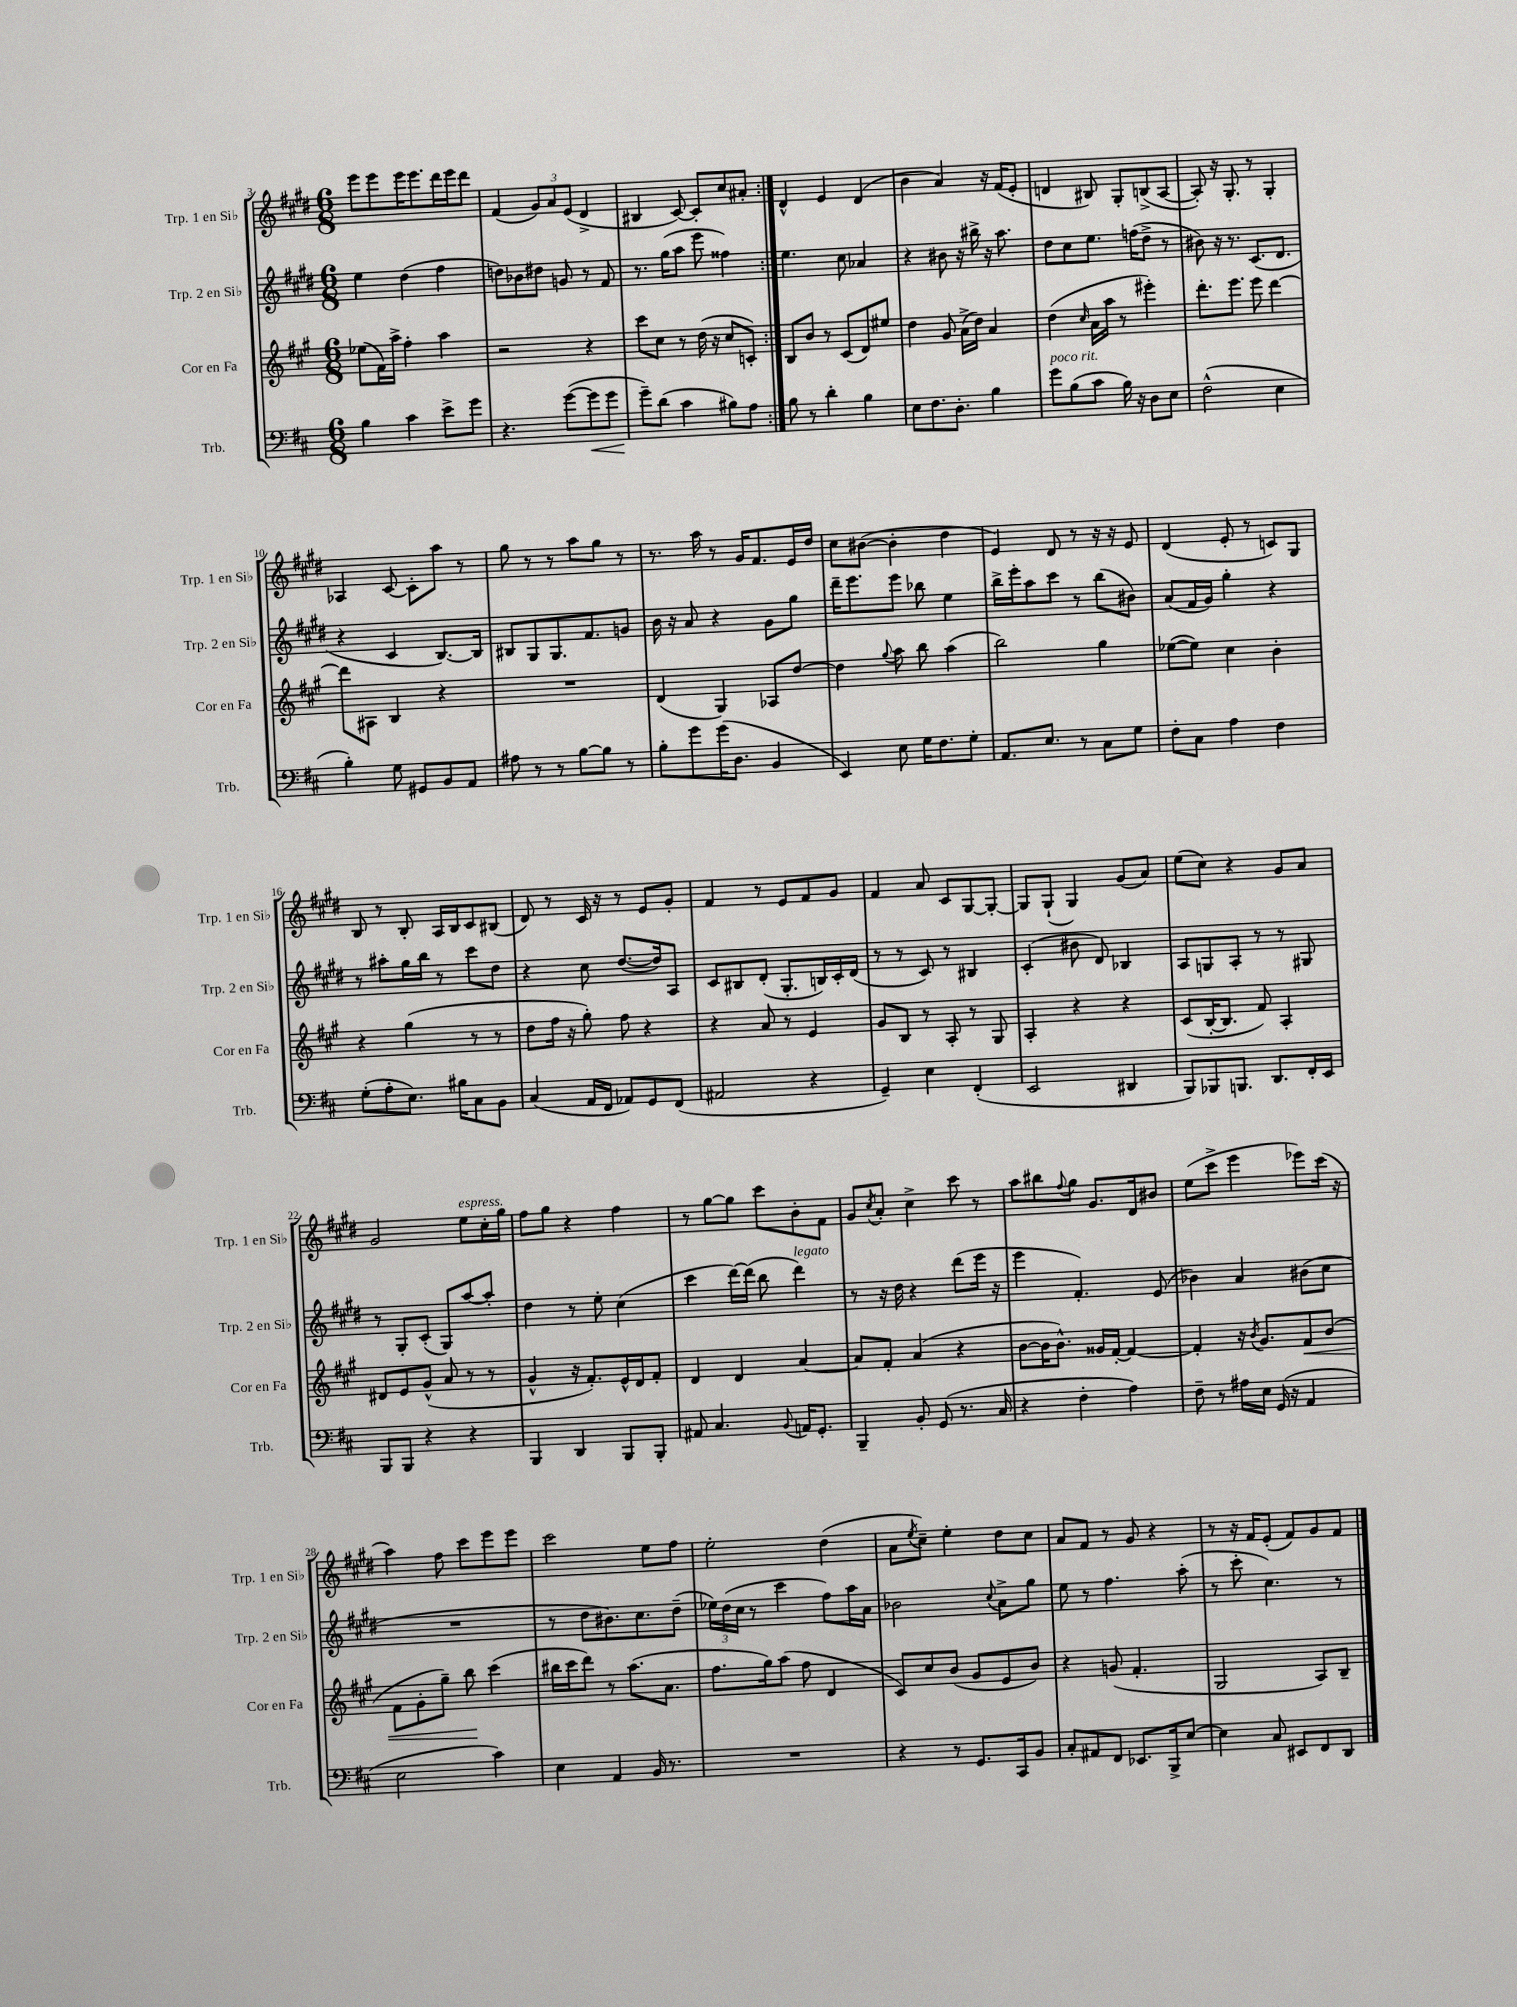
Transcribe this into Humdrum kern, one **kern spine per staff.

**kern	**kern	**kern	**kern
*staff4	*staff3	*staff2	*staff1
*clefF4	*clefG2	*clefG2	*clefG2
*k[f#c#]	*k[f#c#g#]	*k[f#c#g#d#]	*k[f#c#g#d#]
*M6/8	*M6/8	*M6/8	*M6/8
4B\	(8ee-\L	4ee\	8eee\L
.	16f#\L)	.	8eee\
.	16aa^\JJ	.	.
4c#\	4ff#'\	(4dd#\	16eee\K
.	.	.	8.eee\
8e^\L	4aa\	4ff#\	16ddd#\L
.	.	.	16eee\J
8g\J	.	.	8ddd#\J
=	=	=	=
4.r	2r	8dd\L)	(4f#/
.	.	8b-\	.
.	.	8dd#\J	12g#/L)
.	.	.	12a/
([8g\L	.	8g/	.
.	.	.	(12e/J
8g\]	4r	8r	4d#^/
8g\J	.	8f#/	.
=	=	=	=
8g~\L)	8ccc#\L	8.r	4B#/
(8d\J	8cc#\J	.	.
.	.	(16gg#\LK	.
4c#\	8r	8aa\J	[8c#/)
.	(16dd\	8eee\	8c#'/]L
.	16r	.	.
8B#\L)	8cc#/L	4ff##\)	8cc#/
8A\J	8c'/J)	.	8a#'/J
=:|!	=:|!	=:|!	=:|!
8B\	8B/L	4.ee\	4d#^^/
8r	8b/J	.	.
4d'\	8r	.	4e/
.	(8c#/L	8cc#\	.
4B\	8d/)	4a-/	(4d#/
.	8ee#/J	.	.
=	=	=	=
8E\L	4dd\	4r	4b\
8.F#\	.	.	.
.	8g#/	8b#\	4a/)
8.D'\J	.	.	.
.	(16a^\LL	16r	.
.	16dd\JJ)	16bb#^\	.
4B\	4a/	16r	16r
.	.	8.aa\	(16f#/LK
.	.	.	8e'/J
=	=	=	=
8g\L	(4dd\	8dd#\L	4d/
(8B\	.	8cc#\	.
.	16qqcc#/	.	.
8c#\J	16a\LL	8.ee\J	8B#/)
.	16aa\JJ	.	.
16B\)	8r	.	8G#'/L
16r	.	(16ff\LK	.
8D\L	4eee#'\)	8dd#^\J	(8B^/
8E\J	.	8r	[8A/J
=	=	=	=
(2F#^^\	8.ddd'\L	8b#\)	8A'/])
.	.	16r	16r
.	8.eee\J	8.r	8.G#'/
.	8eee\	(8.c#/L	8r
4E\	[4ddd\	.	4G#'/
.	.	8.d#/J	.
=	=	=	=
4B'\)	8ddd\]L	4r	4A-/
.	8A#\J	.	.
8G\	4B/	4c#/	[8c#/
8GG#/L	.	.	8c#'\]L
8BB/	4r	[8.B/L)	8aa\J
8AA/J	.	.	8r
.	.	16B/]Jk	.
=	=	=	=
8A#\	2.r	8B#/L	8gg#\
8r	.	8G#/	8r
8r	.	8.G#/	8r
[8B\L	.	.	8aa\L
.	.	8.f#/	.
8B\]J	.	.	8gg#\J
8r	.	8g/J	8r
=	=	=	=
8B'\L	(4d/	16b\	8.r
.	.	16r	.
8g\	.	8a/	.
.	.	.	16aa\
(16g\K	4G#/)	4r	8r
8.D\J	.	.	.
.	.	.	16g#/LK
.	.	.	8.f#/
4BB/	8A-/L	8g#\L	.
.	[8dd/J	8gg#\J	16e/L
.	.	.	16dd#/JJ
=	=	=	=
4EE/)	4dd\]	16ddd#~\LK	8cc#\L
.	.	8.eee\	.
.	.	.	([8b#\J
.	8qqgg#/	.	.
8E\	8aa\	8eee\J	4b#'\]
16G\LK	8bb\	8bb-\	.
8.F#\	.	.	.
.	(4aa\	4ee\	4dd#\
8G'\J	.	.	.
=	=	=	=
8.AA/L	2bb\)	16bb^\LL	4e/)
.	.	16eee'\J	.
.	.	8aa\	.
8.E/J	.	.	.
.	.	8ccc#\J	8d#/
8r	.	8r	8r
8C#\L	4gg#\	(8bb\L	16r
.	.	.	16r
8G\J	.	8b#\J)	8e/
=	=	=	=
8F#'\L	([8ee-\L	(8a/L	(4d#/
8C#\J	8ee-\]J)	16f#/L	.
.	.	16g#/JJ)	.
4A\	4cc#\	4gg#'\	8e'/
.	.	.	8r
4F#\	4b'\	4r	8c/L)
.	.	.	8G#/J
=	=	=	=
(8G'\L	4r	8r	8B/
8A'\	.	8aa#'\L	8r
8.E\J)	(4gg#\	16gg#\L	8B'/
.	.	16bb\JJ	.
.	.	8r	16A/LL
16B#\LK	.	.	16B/J
8C#\	8r	8ccc#\L	8c#/
8BB\J	8r	8dd#\J	(8B#/J
=	=	=	=
(4C#/	8dd\L	4r	8d#/)
.	16ff#\Jk	.	8r
.	16r	.	.
16AA/LL	8gg#'\)	8cc#\	16c#/
16FF#/JJ	.	.	16r
8AA-/L)	8ff#\	([8.dd#/L	8r
8GG/	4r	.	8e/L
.	.	16dd#/]k)	.
(8FF#/J	.	8A/J	8g#'/J
=	=	=	=
2AA#/	4r	8c#/L	4f#/
.	.	8B#/	.
.	8a/	(8d#'/J	8r
.	8r	8.G#'/L	8e/L
4r	4e/	.	8f#/
.	.	16B/L)	.
.	.	16c#'/	8g#/J
.	.	(16d#/JJ	.
=	=	=	=
4GG~/)	8g#/L	8r	4f#/
.	8B/J	8r	.
4E\	8r	8c#/)	8a/
.	8A'/	8r	8c#/L
(4FF#'/	8r	4B#/	[8G#/
.	8G#/	.	8G#'/_J
=	=	=	=
2EE/	4A'/	(4c#'/	8G#/]L
.	.	.	(8G#`/J
.	4r	8b#\	4G#/)
.	.	8d#/)	.
4DD#/	4r	4B-/	(8g#/L
.	.	.	8a/J)
=	=	=	=
8BBB/L)	(8c#/L	8A/L	(8ee\L
8BBB-/	[16B'/K	8G/	8cc#\J)
.	8.B/]J	.	.
8.BBB/J	.	8A'/J	4r
.	8f#/)	8r	.
8.DD/L	.	.	.
.	4A'/	8r	8g#/L
16FF#'/L	.	8G#/	8a/J
16EE/JJ	.	.	.
=	=	=	=
8BBB/L	8d#/L	8r	2g#/
8BBB/J	8e/	8G#'/L	.
4r	(8g#^^/J	(8c#'/J	.
.	8a/	8G#/L)	.
4r	8r	[8aa/	8ee\L
.	8r	8aa'/]J	16cc#'\L
.	.	.	16gg#\JJ
=	=	=	=
4BBB/	4g#^^/	4dd#\	8ff#\L
.	.	.	8gg#\J
4DD/	16r	8r	4r
.	8.f#'/L)	.	.
.	.	8ee'\	.
8BBB/L	16e^^/L	(4cc#\	4ff#\
.	16d/J	.	.
8BBB'/J	8f#'/J	.	.
=	=	=	=
8AA#/	4d/	4ccc#\	8r
4.C#/	.	.	[8gg#\L
.	4d/	[16ddd#\LL)	8gg#\]J
.	.	(16ddd#\]JJ	.
.	.	8bb\	8ccc#\L
8qqBB/	.	.	.
16AA/LK	[4a/	4ddd#\)	8b'\
8.GG'/J	.	.	.
.	.	.	8f#\J
=	=	=	=
4BBB~/	8a/]L	8r	8g#/L
.	.	.	8qcc#/
.	8f#'/J	16r	8a'/J
.	.	16dd#\	.
8BB'/	(4a/	4r	4cc#^\
(8GG/	.	.	.
8.r	4r	(8ddd#\L	8ccc#\
.	.	16eee\Jk	8r
16C#/	.	16r	.
=	=	=	=
4r	[8b\L	4eee\	8aa\L
.	16b\]K	.	8bb#\
.	8.b^^\J)	.	.
.	.	.	8qqff#/
4F#'\	.	4.f#'/)	8gg#\J
.	16g##/LL	.	8.g#/L
.	[16f#'/JJ	.	.
4A\)	4f#/_	.	.
.	.	.	16d#/k
.	.	(8e/	8b#/J
=	=	=	=
8F#~\	4f#'/]	4b-\)	(8ee\L
8r	.	.	8ccc#^\J
16A#\LL	16r	4a/	4eee\
.	8qb/	.	.
16E\JJ	8.g#/L	.	.
(16GG/	.	.	.
16r	.	.	.
4AA/	8f#/	(8b#\L	8eee-\L)
.	(8b/J	8cc#\J	(16ccc#\Jk
.	.	.	16r
=	=	=	=
2E\	8f#\L	2.r	4aa\)
.	8g#'\	.	.
.	8gg#~\J)	.	8ff#\
.	8bb\	.	8ccc#\L
4c#\)	(4ccc#\	.	8eee\
.	.	.	8eee\J
=	=	=	=
4E\	16bb#\LL	8r	2ccc#\
.	16ccc#\J	.	.
.	8ddd\J)	8dd#\L	.
4AA/	8r	8.b#\)	.
.	(8.aa\L	.	.
.	.	8.cc#\	.
16BB/	.	.	8ee\L
8.r	8.a\J	.	.
.	.	(8dd#~\J	8ff#\J
=	=	=	=
2.r	8.ff#\L	24ee-\LL)	2ee'\
.	.	(24dd#\	.
.	.	24cc#\JJ	.
.	.	8r	.
.	16gg#\k)	.	.
.	(8aa\J	4ccc#\	.
.	8ff#\	.	.
.	4d/	8ff#\L)	(4dd#\
.	.	16aa\L	.
.	.	16a\JJ	.
=	=	=	=
4r	8c#/L)	2b-\	8a\L
.	.	.	8qee/
.	8cc#/	.	8cc#~\J)
8r	(8b/J	.	4ee'\
8.GG/L	8g#/L	.	.
.	.	8qqcc#/	.
.	8e/	8a^\L	8dd#\L
16CC#/k	.	.	.
8BB/J	8b/J)	8gg#\J	8cc#\J
=	=	=	=
8C#'/L	4r	8ee\	8a/L
8AA#/	.	8r	8f#/J
8FF#/J	(8g/	4.ff#\	8r
8.EE-/L	4.f#'/	.	8g#/
.	.	.	4r
16BBB^/k	.	.	.
[8E/J	.	(8aa'\	.
=	=	=	=
4E\]	2G#/	8r	8r
.	.	8ccc#'\	16r
.	.	.	16f#/LK
8C#/	.	4.cc#\)	(8e'/J
8EE#/L	.	.	8f#/L)
8FF#/	8A/L)	.	8g#/
8DD/J	8B~/J	8r	8f#/J
==	==	==	==
*-	*-	*-	*-
